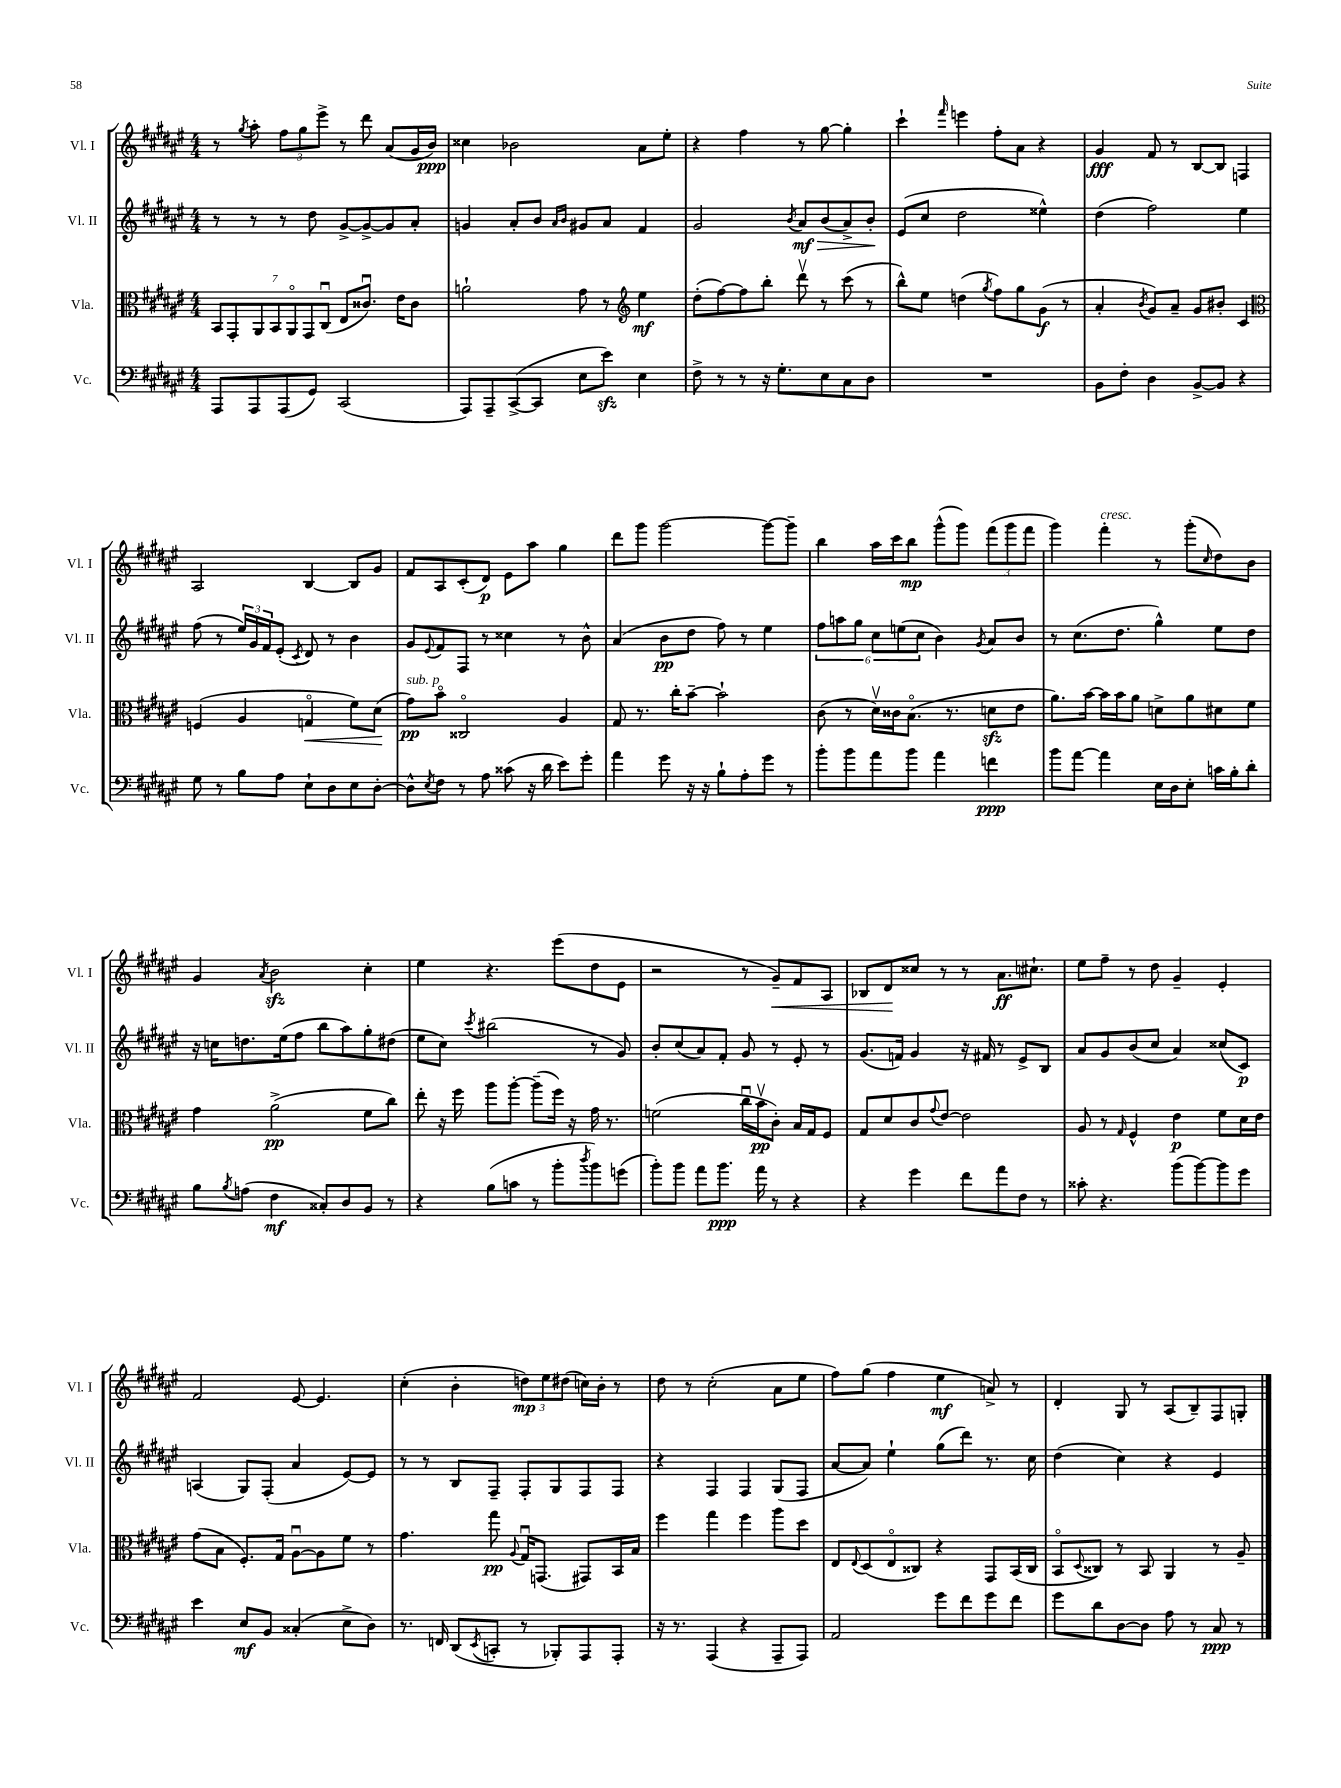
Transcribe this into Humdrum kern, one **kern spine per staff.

**kern	**dynam	**kern	**dynam	**kern	**dynam	**kern	**dynam
*part4	*part4	*part3	*part3	*part2	*part2	*part1	*part1
*staff4	*staff4	*staff3	*staff3	*staff2	*staff2	*staff1	*staff1
*I"Vc.	*	*I"Vla.	*	*I"Vl. II	*	*I"Vl. I	*
*I'Vc.	*	*I'Vla.	*	*I'Vl. II	*	*I'Vl. I	*
*clefF4	*	*clefC3	*	*clefG2	*	*clefG2	*
*k[f#c#g#d#a#e#]	*	*k[f#c#g#d#a#e#]	*	*k[f#c#g#d#a#e#]	*	*k[f#c#g#d#a#e#]	*
*M4/4	*	*M4/4	*	*M4/4	*	*M4/4	*
=24	=24	=24	=24	=24	=24	=24	=24
8AAA#/L	.	14BB/L	.	8r	.	8r	.
.	.	14GG#'/	.	.	.	.	.
.	.	.	.	.	.	8qgg#/	.
8AAA#/	.	.	.	8r	.	8aa#'\	.
.	.	14AA#/	.	.	.	.	.
.	.	14BB/	.	.	.	.	.
(8AAA#/	.	.	.	8r	.	12ff#\L	.
.	.	14AA#/	.	.	.	.	.
.	.	.	.	.	.	12gg#\	.
.	.	14GG#/	.	.	.	.	.
8GG#/J)	.	.	.	8dd#\	.	.	.
.	.	.	.	.	.	12eee#^\J	.
.	.	(14C#u/J	.	.	.	.	.
(2CC#/	.	8E#/L	.	[8g#^/L	.	8r	.
.	.	8.c##Xu/J)	.	8g#^/_	.	8ddd#\	.
.	.	.	.	8g#/]	.	(8a#/L	.
.	.	16e#\KL	.	.	.	.	.
.	.	8c##\J	.	8a#'/J	.	16g#/L	.
.	.	.	.	.	.	16b/JJ)	ppp
=25	=25	=25	=25	=25	=25	=25	=25
8AAA#/L)	.	2an`\	.	4gn/	.	4cc##X\	.
8AAA#~/	.	.	.	.	.	.	.
([8CC#^/	.	.	.	8a#'/L	.	2b-X\	.
8CC#/J]	.	.	.	8b/J	.	.	.
.	.	.	.	16qqa#/LL	.	.	.
.	.	.	.	16qqb/JJ	.	.	.
8E#\L	.	8g#\	.	8g#X/L	.	.	.
8e#zz\J)	.	8r	.	8a#/J	.	.	.
*	*	*clefG2	*	*	*	*	*
4E#\	.	4ee#\	mf	4f#/	.	8a#\L	.
.	.	.	.	.	.	8ee#'\J	.
=26	=26	=26	=26	=26	=26	=26	=26
8F#^\	.	(8dd#'\L	.	2g#/	.	4r	.
8r	.	[8ff#\)	.	.	.	.	.
8r	.	8ff#\]	.	.	.	4ff#\	.
16r	.	8bb'\J	.	.	.	.	.
8.G#'\L	.	.	.	.	.	.	.
.	.	.	.	8qb/	.	.	.
!	!	!	!	!	!LO:HP:b	!	!
.	.	8ddd#v\	.	8a#/L	> mf	8r	.
8E#\	.	8r	.	(8b/	.	[8gg#\	.
8C#\	.	(8ccc#\	.	8a#^/)	.	4gg#'\]	.
8D#\J	.	8r	.	8b'/J	.	.	.
.	.	.	.	.	]	.	.
=27	=27	=27	=27	=27	=27	=27	=27
1r	.	8bb^^\L)	.	(8e#/L	.	4ccc#`\	.
.	.	8ee#\J	.	8cc#/J	.	.	.
.	.	.	.	.	.	16qqfff#/	.
.	.	(4ddn\	.	2dd#\	.	4eeen\	.
.	.	8qgg#/	.	.	.	.	.
.	.	8ff#\L)	.	.	.	8ff#'\L	.
.	.	8gg#\	.	.	.	8a#\J	.
.	.	(8g#\J	f	4ee##X^^\)	.	4r	.
.	.	8r	.	.	.	.	.
=28	=28	=28	=28	=28	=28	=28	=28
8BB\L	.	4a#'/	.	(4dd#\	.	4g#/	fff
8F#'\J	.	.	.	.	.	.	.
.	.	8qb/	.	.	.	.	.
4D#\	.	8g#/L)	.	2ff#\)	.	8f#/	.
.	.	8a#~/J	.	.	.	8r	.
[8BB^/L	.	8g#/L	.	.	.	[8B/L	.
8BB/J]	.	8b#X'/J	.	.	.	8B/J]	.
4r	.	4c#/	.	4ee#\	.	4Fn/	.
!!LO:LB:g=z
=29	=29	=29	=29	=29	=29	=29	=29
*	*	*clefC3	*	*	*	*	*
8G#\	.	(4Fn/	.	(8ff#\	.	2A#/	.
8r	.	.	.	8r	.	.	.
8B\L	.	4A#/	.	24ee#/LL)	.	.	.
.	.	.	.	24g#/	.	.	.
.	.	.	.	24f#/J	.	.	.
8A#\J	.	.	.	(8e#'/J	.	.	.
.	.	.	.	8qc#/	.	.	.
!	!	!	!LO:HP:b	!	!	!	!
8E#`\L	.	4Gn/	<	8d#/)	.	[4B/	.
8D#\	.	.	.	8r	.	.	.
8E#\	.	8f#\L)	.	4b\	.	8B/L]	.
[8D#'\J	.	(8d#\J	.	.	.	8g#/J	.
.	.	.	[	.	.	.	.
=30	=30	=30	=30	=30	=30	=30	=30
!	!	!LO:TX:a:i:t=sub. p	!	!	!	!	!
8D#^^\L]	.	8g#\L)	pp	8g#/L	.	8f#/L	.
8qE#/	.	.	.	8qqe#/	.	.	.
8F#\J	.	8b\J	.	8f#/	.	8A#/	.
8r	.	2C##X/	.	8F#/J	.	(8c#'/	.
8A#\	.	.	.	8r	.	8d#/J)	p
(8c##X\	.	.	.	4cc##X\	.	8e#\L	.
16r	.	.	.	.	.	8aa#\J	.
16d#\	.	.	.	.	.	.	.
8e#\L)	.	4A#/	.	8r	.	4gg#\	.
8g#'\J	.	.	.	8b^^\	.	.	.
=31	=31	=31	=31	=31	=31	=31	=31
4a#\	.	8G#/	.	(4a#/	.	8ddd#\L	.
.	.	8.r	.	.	.	8ggg#\J	.
8g#\	.	.	.	8b\L	pp	[2ggg#\	.
.	.	16cc#'\KL	.	.	.	.	.
16r	.	[8b~\J	.	8dd#\J	.	.	.
16r	.	.	.	.	.	.	.
8B`\L	.	2b`\]	.	8ff#\)	.	.	.
8A#'\	.	.	.	8r	.	.	.
8g#\J	.	.	.	4ee#\	.	8ggg#\L_	.
8r	.	.	.	.	.	8ggg#~\J]	.
=32	=32	=32	=32	=32	=32	=32	=32
8b'\L	.	(8c#\	.	12ff#\L	.	4bb\	.
.	.	.	.	12aan\	.	.	.
8b\	.	8r	.	.	.	.	.
.	.	.	.	12gg#\J	.	.	.
8a#\	.	16d#v\LL)	.	12cc#\L	.	16aa#\LL	.
.	.	16c##X\J	.	.	.	16ccc#\J	.
.	.	.	.	(12een\	.	.	.
8b\J	.	(8.B\J	.	.	.	8bb\J	mp
.	.	.	.	12cc#\J	.	.	.
4a#\	.	.	.	4b\)	.	(8ggg#^^\L	.
.	.	8.r	.	.	.	.	.
.	.	.	.	.	.	8ggg#\J)	.
.	.	.	.	8qg#/	.	.	.
4fn\	ppp	8dnzz\L	.	8a#/L	.	(12fff#\L	.
.	.	.	.	.	.	12ggg#\	.
.	.	8e#\J	.	8b/J	.	.	.
.	.	.	.	.	.	12fff#\J	.
=33	=33	=33	=33	=33	=33	=33	=33
8b\L	.	8.a#\L)	.	8r	.	4ggg#\)	.
[8a#\J	.	.	.	(8.cc#\L	.	.	.
.	.	[16b\Jk	.	.	.	.	.
!	!	!	!	!	!	!LO:TX:a:i:t=cresc.	!
4a#\]	.	16b\LL]	.	.	.	4fff#'\	.
.	.	16b\J	.	8.dd#\J	.	.	.
.	.	8a#\J	.	.	.	.	.
16E#\LL	.	8dn^\L	.	4gg#^^\)	.	8r	.
16D#\J	.	.	.	.	.	.	.
8E#'\J	.	8a#\	.	.	.	(8ggg#'\L	.
.	.	.	.	.	.	16qqcc#/	.
16cn\LL	.	8d#X\	.	8ee#\L	.	8dd#\)	.
16B'\J	.	.	.	.	.	.	.
8d#'\J	.	8f#\J	.	8dd#\J	.	8b\J	.
!!LO:LB:g=z
=34	=34	=34	=34	=34	=34	=34	=34
8B\L	.	4g#\	.	16r	.	4g#/	.
.	.	.	.	16ccn\KL	.	.	.
8qB/	.	.	.	.	.	.	.
(8An\J	.	.	.	8.ddn\	.	.	.
.	.	.	.	.	.	8qa#/	.
4F#\	mf	(2a#^\	pp	.	.	2bzz\	.
.	.	.	.	(16ee#\k	.	.	.
.	.	.	.	8ff#\J	.	.	.
8C##X'/L)	.	.	.	8bb\L	.	.	.
8D#/	.	.	.	8aa#\)	.	.	.
8BB/J	.	8f#\L	.	8gg#'\	.	4cc#'\	.
8r	.	8cc#\J)	.	(8dd#X\J	.	.	.
=35	=35	=35	=35	=35	=35	=35	=35
4r	.	8ee#'\	.	8ee#\L	.	4ee#\	.
.	.	16r	.	8cc#\J)	.	.	.
.	.	16ff#\	.	.	.	.	.
.	.	.	.	8qccc#/	.	.	.
(8B\L	.	8aa#\L	.	(2bb#X\	.	4.r	.
8cn\J	.	[8aa#'\J	.	.	.	.	.
8r	.	(8aa#~\L]	.	.	.	.	.
8b'\L	.	16ff#\Jk)	.	.	.	(8eee#\L	.
.	.	16r	.	.	.	.	.
8qdd#/	.	.	.	.	.	.	.
8b\)	.	16g#\	.	8r	.	8dd#\	.
.	.	8.r	.	.	.	.	.
(8gn\J	.	.	.	8g#/)	.	8e#\J	.
=36	=36	=36	=36	=36	=36	=36	=36
8b'\L)	.	(2fn\	.	8b'/L	.	2r	.
8b\J	.	.	.	(8cc#/	.	.	.
8a#\L	.	.	.	8a#/)	.	.	.
8.b\J	ppp	.	.	8f#'/J	.	.	.
.	.	16cc#u\LL	.	8g#/	.	8r	.
16a#\	.	16bv\J	pp	.	.	.	.
!	!	!	!	!	!	!	!LO:HP:b
8r	.	8c#'\J)	.	8r	.	8g#~/L)	<
4r	.	16B/LL	.	8e#'/	.	8f#/	.
.	.	16G#/J	.	.	.	.	.
.	.	8F#/J	.	8r	.	8A#/J	.
=37	=37	=37	=37	=37	=37	=37	=37
4r	.	8G#/L	.	(8.g#/L	.	8B-X/L	.
.	.	8d#/	.	.	.	8d#/	.
.	.	.	.	16fn/Jk)	.	.	.
4g#\	.	8c#/	.	4g#/	.	8cc##X/J	[
.	.	8qqg#/	.	.	.	.	.
.	.	[8e#/J	.	.	.	8r	.
8f#\L	.	2e#\]	.	16r	.	8r	.
.	.	.	.	16f#X/	.	.	.
8a#\	.	.	.	8r	.	8.a#\L	ff
8F#\J	.	.	.	8e#^/L	.	.	.
.	.	.	.	.	.	8.cc#X`\J	.
8r	.	.	.	8B/J	.	.	.
=38	=38	=38	=38	=38	=38	=38	=38
8c##X'\	.	8A#/	.	8a#/L	.	8ee#\L	.
4.r	.	8r	.	8g#/	.	8ff#~\J	.
.	.	16qqG#/	.	.	.	.	.
.	.	4F#^^/	.	(8b/	.	8r	.
.	.	.	.	8cc#/J	.	8dd#\	.
(8b\L	.	4e#\	p	4a#/)	.	4g#~/	.
[8b\)	.	.	.	.	.	.	.
8b\]	.	8f#\L	.	(8cc##X/L	.	4e#'/	.
8g#\J	.	16d#\L	.	8c#/J)	p	.	.
.	.	16e#\JJ	.	.	.	.	.
!!LO:LB:g=z
=39	=39	=39	=39	=39	=39	=39	=39
4e#\	.	(8g#\L	.	(4An/	.	2f#/	.
.	.	8B\J	.	.	.	.	.
8E#/L	mf	8.F#'/L)	.	8G#/L)	.	.	.
8BB/J	.	.	.	(8F#'/J	.	.	.
.	.	16G#/Jk	.	.	.	.	.
(4C##X'/	.	[8A#u\L	.	4a#/	.	[8e#/	.
.	.	8A#\]	.	.	.	4.e#/]	.
8E#^\L	.	8f#\J	.	[8e#/L)	.	.	.
8D#\J)	.	8r	.	8e#/J]	.	.	.
=40	=40	=40	=40	=40	=40	=40	=40
8.r	.	4.g#\	.	8r	.	(4cc#'\	.
.	.	.	.	8r	.	.	.
16FFn/	.	.	.	.	.	.	.
(8DD#/L	.	.	.	8B/L	.	4b'\	.
8qEE#/	.	.	.	.	.	.	.
8CCn'/J	.	8gg#\	pp	8F#~/J	.	.	.
.	.	8qqA#/	.	.	.	.	.
8r	.	16G#u/KL	.	8F#'/L	.	12ddn\L)	mp
.	.	(8.GGn/J	.	.	.	.	.
.	.	.	.	.	.	12ee#\	.
8BBB-X'/L)	.	.	.	8G#/	.	.	.
.	.	.	.	.	.	(12dd#X\J	.
8AAA#/	.	8GG#X/L)	.	8F#/	.	16ccn\LL)	.
.	.	.	.	.	.	16b'\JJ	.
8AAA#'/J	.	16BB/L	.	8F#/J	.	8r	.
.	.	16B/JJ	.	.	.	.	.
=41	=41	=41	=41	=41	=41	=41	=41
16r	.	4ff#\	.	4r	.	8dd#\	.
8.r	.	.	.	.	.	.	.
.	.	.	.	.	.	8r	.
(4AAA#/	.	4gg#\	.	4F#/	.	(2cc#'\	.
4r	.	4ff#\	.	4F#/	.	.	.
8AAA#~/L	.	8aa#\L	.	(8G#/L	.	8a#\L	.
8AAA#/J)	.	8dd#\J	.	8F#/J	.	8ee#\J	.
=42	=42	=42	=42	=42	=42	=42	=42
2AA#/	.	8E#/L	.	[8a#/L	.	8ff#\L)	.
.	.	8qqE#/	.	.	.	.	.
.	.	(8D#/	.	8a#/J])	.	(8gg#\J	.
.	.	8E#/	.	4ee#`\	.	4ff#\	.
.	.	8C##X/J)	.	.	.	.	.
8g#\L	.	4r	.	(8gg#\L	.	4ee#\	mf
8f#\	.	.	.	8ddd#\J)	.	.	.
8g#\	.	8GG#/L	.	8.r	.	8an^/)	.
8f#\J	.	(16BB/L	.	.	.	8r	.
.	.	16C##/JJ	.	16cc#\	.	.	.
=43	=43	=43	=43	=43	=43	=43	=43
8g#\L	.	8BB/L	.	(4dd#\	.	4d#'/	.
.	.	8qqD#/	.	.	.	.	.
8d#\	.	8C##X/J)	.	.	.	.	.
[8D#\	.	8r	.	4cc#\)	.	8G#/	.
8D#\J]	.	8BB/	.	.	.	8r	.
8A#\	.	4AA#/	.	4r	.	(8A#/L	.
8r	.	.	.	.	.	8B~/)	.
8C#/	ppp	8r	.	4e#/	.	8F#/	.
8r	.	8A#~/	.	.	.	8Gn'/J	.
==	==	==	==	==	==	==	==
*-	*-	*-	*-	*-	*-	*-	*-
